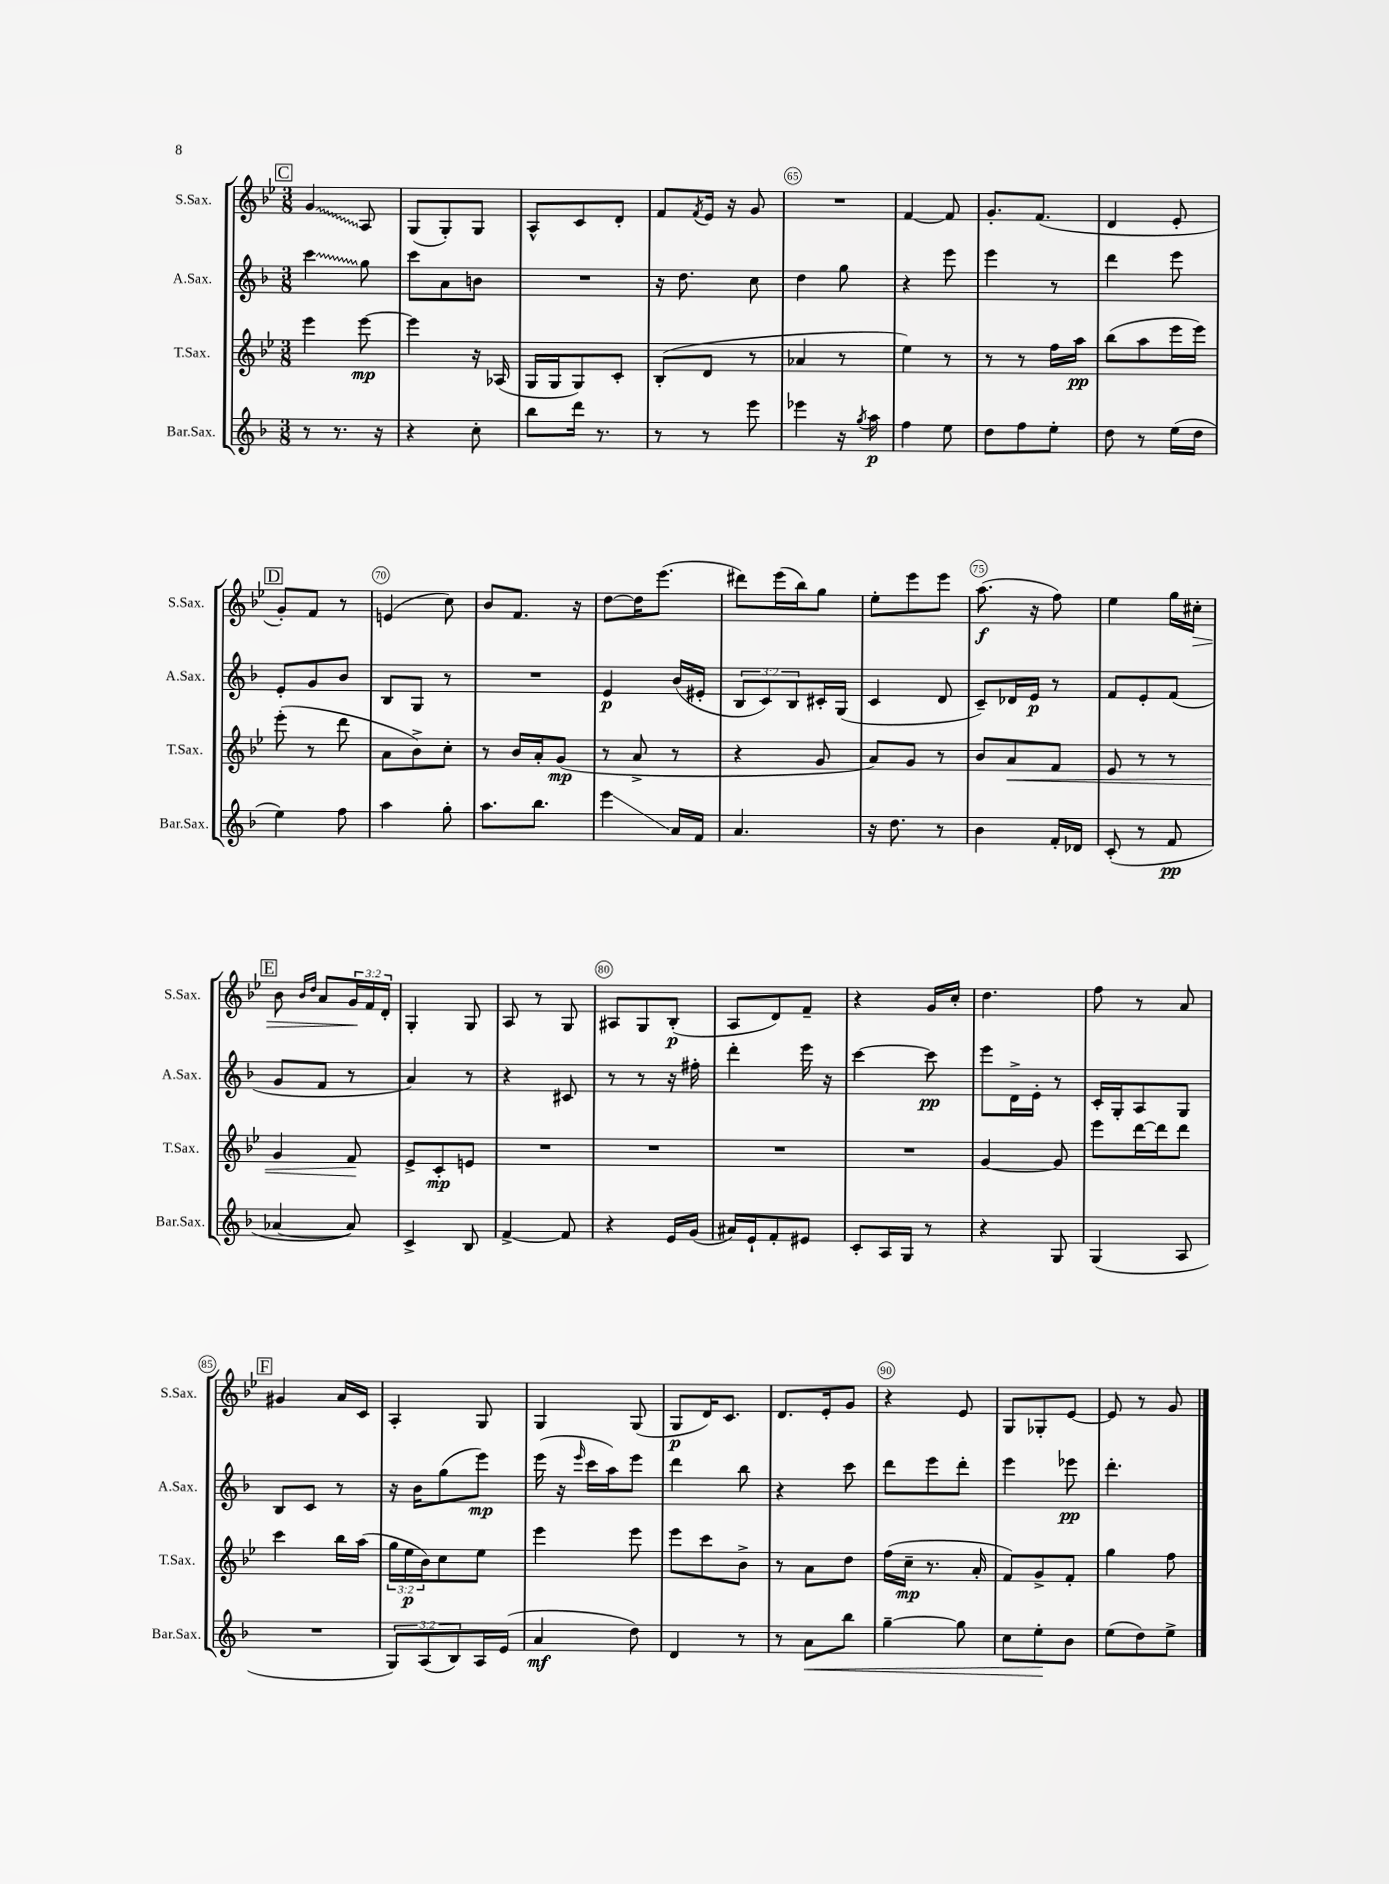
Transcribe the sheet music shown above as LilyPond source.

<<
\new StaffGroup <<
\new Staff = "s0" \with { instrumentName = "S.Sax." shortInstrumentName = "S.Sax." } {
    \clef treble \key bes \major \numericTimeSignature \time 3/8 \override Staff.TupletNumber.text = #tuplet-number::calc-fraction-text
    \mark \markup { \box "C" } \once \override Glissando.style = #'zigzag g'4\glissando a8 |
    g8( g8-.) g8 |
    a8-^ c'8 d'8-. |
    f'8 \acciaccatura { f'8 } ees'16 r16 g'8 |
    R4. |
    f'4~ f'8 |
    g'8.-. f'8.( |
    d'4 ees'8-. |
    \mark \markup { \box "D" } g'8-.) f'8 r8 |
    e'4( c''8) |
    bes'8 f'8. r16 |
    d''8~ d''16 ees'''8.( |
    dis'''8) ees'''16( bes''16) g''8 |
    ees''8-. ees'''8 ees'''8 |
    a''8.\f( r16 f''8) |
    ees''4 g''16 cis''16-.\> |
    \mark \markup { \box "E" } bes'8 \grace { bes'16 d''16 } a'8 \tuplet 3/2 { g'16\! f'16 d'16-. } |
    g4-. g8 |
    a8 r8 g8 |
    ais8 g8 bes8-.\p( |
    a8 d'8) f'8-- |
    r4 g'16 c''16-. |
    d''4. |
    f''8 r8 a'8 |
    \mark \markup { \box "F" } gis'4 a'16 c'16 |
    a4-. g8 |
    g4 g8( |
    g8\p d'16) c'8. |
    d'8. ees'16-. g'8 |
    r4 ees'8 |
    g8 ges8-. ees'8~ |
    ees'8 r8 g'8 \bar "|." |
}
\new Staff = "s1" \with { instrumentName = "A.Sax." shortInstrumentName = "A.Sax." } {
    \clef treble \key f \major \numericTimeSignature \time 3/8 \override Staff.TupletNumber.text = #tuplet-number::calc-fraction-text
    \mark \markup { \box "C" } \once \override Glissando.style = #'zigzag c'''4\glissando g''8 |
    c'''8 a'8 b'8 |
    R4. |
    r16 d''8. c''8 |
    d''4 g''8 |
    r4 e'''8 |
    e'''4 r8 |
    d'''4 e'''8 |
    \mark \markup { \box "D" } e'8-. g'8 bes'8 |
    bes8 g8 r8 |
    R4. |
    e'4\p bes'16( eis'16-. |
    \tuplet 3/2 { bes8 c'8) bes8 } cis'16-. g16( |
    c'4 d'8 |
    c'8--) des'16 e'16\p r8 |
    f'8 e'8-. f'8( |
    \mark \markup { \box "E" } g'8 f'8 r8 |
    a'4) r8 |
    r4 cis'8 |
    r8 r8 r16 fis''16-. |
    d'''4-. e'''16 r16 |
    c'''4~ c'''8\pp |
    e'''8 d'16-> e'16-. r8 |
    c'16-. g16-. a8 g8 |
    \mark \markup { \box "F" } bes8 c'8 r8 |
    r16 bes'16 g''8( e'''8\mp) |
    e'''16( r16 \grace { e'''16 } c'''16 a''16) e'''8 |
    d'''4 bes''8 |
    r4 c'''8 |
    d'''8 e'''8 d'''8-. |
    e'''4 ees'''8\pp |
    d'''4.-. \bar "|." |
}
\new Staff = "s2" \with { instrumentName = "T.Sax." shortInstrumentName = "T.Sax." } {
    \clef treble \key bes \major \numericTimeSignature \time 3/8 \override Staff.TupletNumber.text = #tuplet-number::calc-fraction-text
    \mark \markup { \box "C" } ees'''4 ees'''8~\mp |
    ees'''4 r16 aes16( |
    g16 g16 g8) c'8-. |
    bes8-.( d'8 r8 |
    aes'4 r8 |
    ees''4) r8 |
    r8 r8 f''16 a''16\pp |
    bes''8( a''8 ees'''16 ees'''16) |
    \mark \markup { \box "D" } ees'''8-.( r8 d'''8 |
    a'8 bes'8->) c''8-. |
    r8 bes'16 a'16-. g'8\mp( |
    r8 a'8-> r8 |
    r4 g'8 |
    a'8) g'8 r8 |
    bes'8 a'8\< f'8 |
    ees'8 r8 r8 |
    \mark \markup { \box "E" } g'4 f'8\! |
    ees'8-> c'8-.\mp e'8 |
    R4. |
    R4. |
    R4. |
    R4. |
    g'4~ g'8 |
    ees'''8 d'''16~ d'''16 d'''8 |
    \mark \markup { \box "F" } c'''4 bes''16 a''16( |
    \tuplet 3/2 { g''16 ees''16\p bes'16) } c''8 ees''8 |
    ees'''4 ees'''8 |
    ees'''8 c'''8 bes'8-> |
    r8 a'8 d''8 |
    f''16( c''16--\mp r8. a'16-. |
    f'8) g'8-> f'8-. |
    g''4 f''8 \bar "|." |
}
\new Staff = "s3" \with { instrumentName = "Bar.Sax." shortInstrumentName = "Bar.Sax." } {
    \clef treble \key f \major \numericTimeSignature \time 3/8 \override Staff.TupletNumber.text = #tuplet-number::calc-fraction-text
    \mark \markup { \box "C" } r8 r8. r16 |
    r4 c''8-. |
    bes''8 d'''16 r8. |
    r8 r8 e'''8 |
    ees'''4 r16 \acciaccatura { g''8 } a''16\p |
    f''4 e''8 |
    d''8 f''8 e''8-. |
    d''8 r8 e''16( d''16 |
    \mark \markup { \box "D" } e''4) f''8 |
    a''4 g''8-. |
    a''8. bes''8. |
    e'''4\glissando a'16 f'16 |
    a'4. |
    r16 d''8. r8 |
    bes'4 f'16-. des'16 |
    c'8-.( r8 f'8\pp |
    \mark \markup { \box "E" } aes'4~ aes'8) |
    c'4-> bes8 |
    f'4~-> f'8 |
    r4 e'16 g'16( |
    ais'16) e'16-! f'8-. eis'8 |
    c'8-. a16 g16 r8 |
    r4 g8 |
    g4( a8 |
    \mark \markup { \box "F" } R4. |
    \tuplet 3/2 { g8) a8( bes8) } a16 e'16( |
    a'4\mf d''8) |
    d'4 r8 |
    r8 a'8\< bes''8 |
    g''4~-- g''8 |
    c''8 e''8-.\! bes'8 |
    e''8( d''8) e''8-> \bar "|." |
}
>>
>>
\layout { \context { \Score currentBarNumber = #61 \override BarNumber.break-visibility = ##(#f #t #t) barNumberVisibility = #(every-nth-bar-number-visible 5) \override BarNumber.stencil = #(make-stencil-circler 0.1 0.3 ly:text-interface::print) } }
